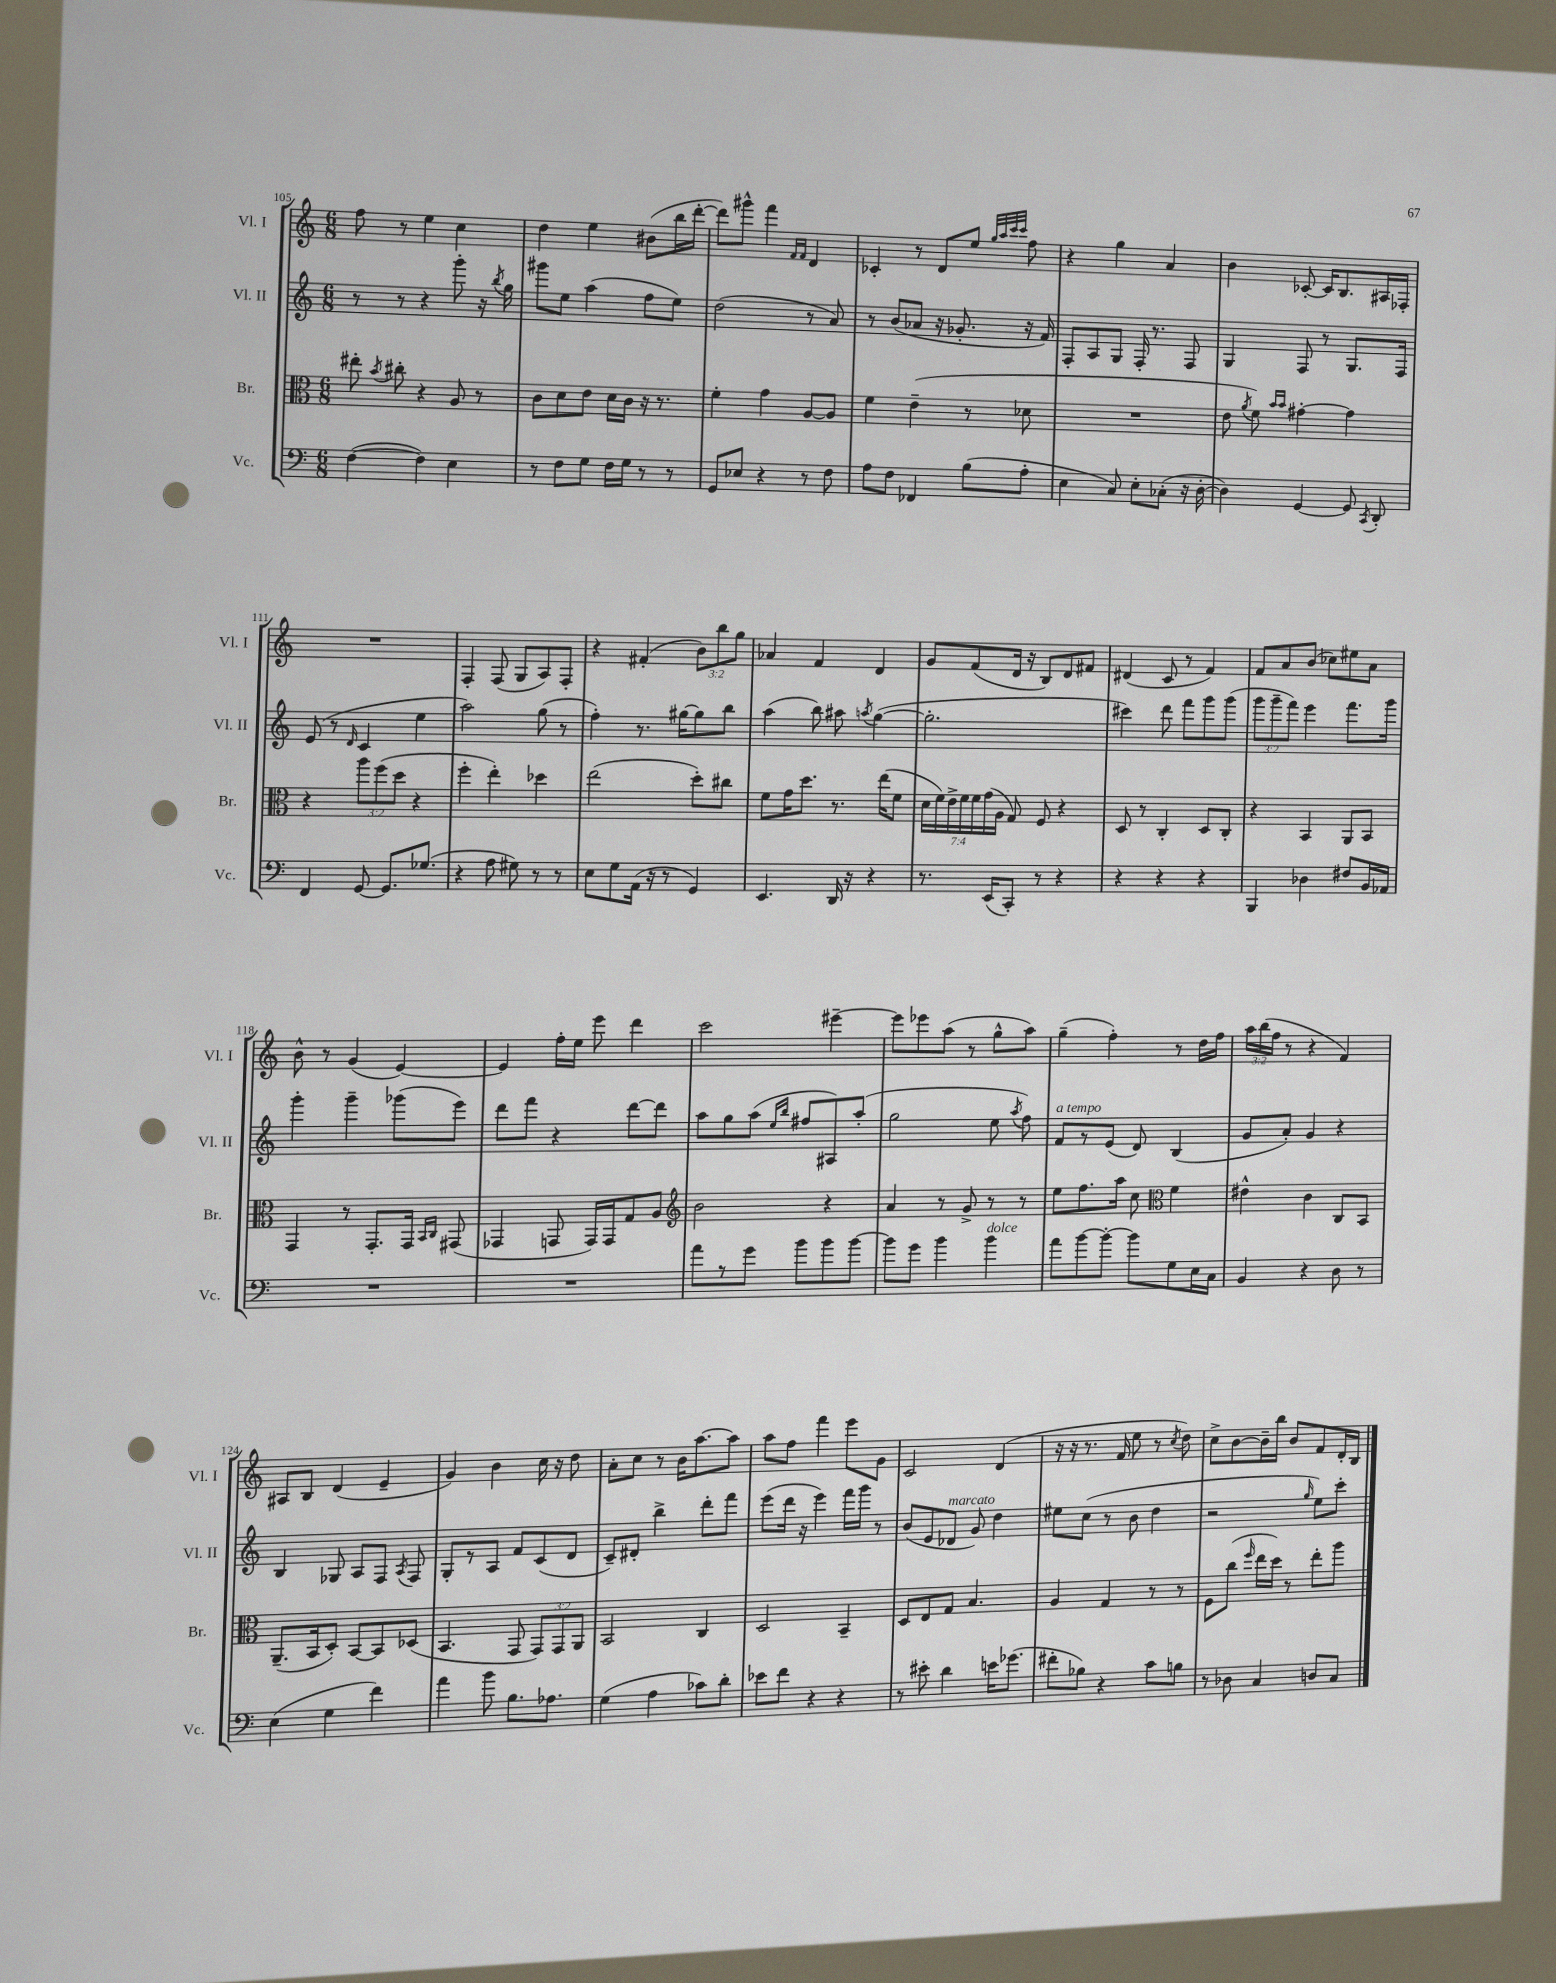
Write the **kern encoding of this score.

**kern	**kern	**kern	**kern
*staff4	*staff3	*staff2	*staff1
*clefF4	*clefC3	*clefG2	*clefG2
*k[]	*k[]	*k[]	*k[]
*M6/8	*M6/8	*M6/8	*M6/8
([4F	8ee#'	8r	8ff
.	8qb	.	.
.	8cc#'	8r	8r
4F])	4r	4r	4ee
4E	8A	8ggg'	4cc
.	8r	16r	.
.	.	8qbb	.
.	.	16gg	.
=	=	=	=
8r	8c	8ggg#	4dd
8F	8d	8ee	.
8G	8e	(4aa	4ee
16F	16d	.	.
16G	16c	.	.
8r	16r	8ff	(8b#
.	8.r	.	.
8r	.	8ee)	16bb
.	.	.	[16ddd'
=	=	=	=
8GG	4f'	(2dd	8ddd])
8E-	.	.	8ggg#^^
4r	4g	.	4fff
.	.	.	16qqf
.	.	.	16qqf
8r	[8A	8r	4d
8F	8A]	8a)	.
=	=	=	=
8A	4f	8r	4c-'
8F	.	(8b	.
4FF-	(4e~	8a-	8r
.	.	16r	8d
.	.	8.g-'	.
(8B	8r	.	8ee
.	.	.	32qqgg
.	.	.	32qqaa
.	.	.	32qqccc
.	.	.	32qqccc
8A'	8d-	16r	8ff
.	.	16f)	.
=	=	=	=
4E	2.r	8F'	4r
.	.	8A	.
8C)	.	8G	4gg
8E'	.	16F'	.
.	.	8.r	.
(8C-'	.	.	4a
16r	.	8F	.
[16D'	.	.	.
=	=	=	=
4D])	8e	4G	4b
.	8qa	.	.
.	8f)	.	.
.	16qqb	.	.
.	16qqb	.	.
[4GG	[4g#'	8F	[8c-'
.	.	8r	16c-]
.	.	.	8.B
8GG]	4g#]	8.G	.
8qCC	.	.	.
8DD'	.	.	16A#
.	.	16F	16F-'
=	=	=	=
4FF	4r	(8e	2.r
.	.	8r	.
.	.	16qqd	.
[8GG	12aa	4c	.
.	(12ff	.	.
8.GG]	.	.	.
.	12dd	.	.
.	4r	4ee	.
(8.G-	.	.	.
=	=	=	=
4r	4ff'	2aa)	4F'
8A	4ee')	.	(8F
8G#)	.	.	8G
8r	4dd-	(8gg	8A)
8r	.	8r	8F'
=	=	=	=
8E	(2ee	4ff')	4r
8G	.	.	.
(16AA	.	8.r	(4f#'
16r	.	.	.
8r	.	.	.
.	.	[16gg#	.
4GG)	8dd')	8gg#]	12b)
.	.	.	12bb
.	8cc#	8bb	.
.	.	.	12gg
=	=	=	=
4.EE	8f	(4aa	4a-
.	16g	.	.
.	8.dd	.	.
.	.	8bb)	4f
16DD	8.r	8aa#	.
16r	.	.	.
.	.	8qaa	.
4r	.	([4gg	4d
.	(16ee	.	.
.	8f	.	.
=	=	=	=
8.r	28d	2.gg']	8g
.	28f)	.	.
.	28e^	.	.
.	28f	.	.
.	.	.	(8f
.	28f	.	.
.	(28g	.	.
(16EE	.	.	.
.	28A	.	.
8CC')	8G)	.	16d
.	.	.	16r
8r	8F	.	8B)
4r	4r	.	8d
.	.	.	8f#
=	=	=	=
4r	8D	4ccc#)	(4d#
.	8r	.	.
4r	4C'	8ddd	8c
.	.	8fff	8r
4r	8D	8ggg	4f)
.	8C'	(8ggg	.
=	=	=	=
4BBB	4r	12ggg	8f
.	.	12ggg~	.
.	.	.	8a
.	.	12fff)	.
4D-	4BB	4eee	(8b
.	.	.	8cc-)
8F#	8AA	8.fff	8ee#
16BB	8BB	.	8a
16AA-	.	16ggg	.
=	=	=	=
2.r	4GG	4ggg'	8b^^
.	.	.	8r
.	8r	4ggg~	(4g
.	8.GG'	.	.
.	.	(8ggg-	[4e)
.	16GG	.	.
.	16qqBB	.	.
.	16qqC	.	.
.	(8GG#	8eee)	.
=	=	=	=
2.r	4GG-	8ddd	4e]
.	.	8fff	.
.	8GG	4r	16ff'
.	.	.	16ee
.	16GG)	.	8eee
.	16GG	.	.
.	8G	[8ddd	4ddd
.	8A	8ddd]	.
=	=	=	=
*	*clefG2	*	*
8a	2b	8aa	2ccc
8r	.	8gg	.
8g	.	(8aa	.
.	.	16qqee	.
.	.	16qqbb	.
8b	.	8ff#	.
8b	4r	8A#)	[4eee#~
[8b	.	(8aa'	.
=	=	=	=
8b]	4a	2gg	8eee#]
8g	.	.	8eee-
4b	8r	.	(8aa
.	8g^	.	8r
4b	8r	8ee	8gg^^
.	.	8qaa	.
.	8r	8ff)	8aa)
=	=	=	=
8a	8ee	8f	(4gg~
[8b	8.ff	8r	.
8b'_	.	(8e	4ff')
.	16aa	.	.
8b]	8cc	8d)	.
*	*clefC3	*	*
8G	4f	(4B	8r
16E	.	.	16dd
16C	.	.	16ff
=	=	=	=
4BB	4e#^^	8g	24aa
.	.	.	(24bb
.	.	.	24ff
.	.	8a')	8r
4r	4c	4g	4r
8D	8C	4r	4f)
8r	8BB	.	.
=	=	=	=
(4E	(8.AA~	4B	8A#
.	.	.	8B
.	16BB	.	.
4G	8D')	8G-	(4d
.	[8BB	8A	.
4f)	8BB]	8F	4e~
.	.	8qA	.
.	(8D-	8F	.
=	=	=	=
4a	4.BB	8G'	4g)
.	.	8r	.
8b	.	8A	4b
8.B	8GG	8f	.
.	12GG)	(8c	16cc
8.A-	.	.	16r
.	12GG	.	.
.	.	8d	8dd
.	12AA	.	.
=	=	=	=
(4G	2BB	8c~)	8a'
.	.	8d#'	8cc
4A	.	4bb^	8r
.	.	.	16b
.	.	.	[8.aa
8c-)	4C	8ddd'	.
8d'	.	8fff	8aa]
=	=	=	=
8e-	2D	(8eee	8aa
8f	.	16ddd	8ff
.	.	16r	.
4r	.	4eee)	4fff
4r	4BB~	16fff	8eee
.	.	16ggg	.
.	.	8r	8g
=	=	=	=
8r	8D	(8b	2c
8e#'	8E	8e	.
4d	8G	8d-	.
.	4.B	8g)	.
16e	.	4dd	(4d
(8.g-	.	.	.
=	=	=	=
8f#'	4A	8ee#	16r
.	.	.	16r
8B-)	.	(8cc	8.r
4r	4G	8r	.
.	.	.	16f
.	.	8b	8ee
8c	8r	4dd	8r
.	.	.	8qcc
8B	8r	.	8dd)
=	=	=	=
8r	8F	2r	8cc^
8D-	(8cc	.	[8b
.	16qqff	.	.
4C	16ee	.	16b~]
.	16dd)	.	16bb
.	8r	.	8b
.	.	16qqgg	.
8D	8ee'	8ee)	8f
8C	8aa	8ccc'	16d'
.	.	.	16B
==	==	==	==
*-	*-	*-	*-
